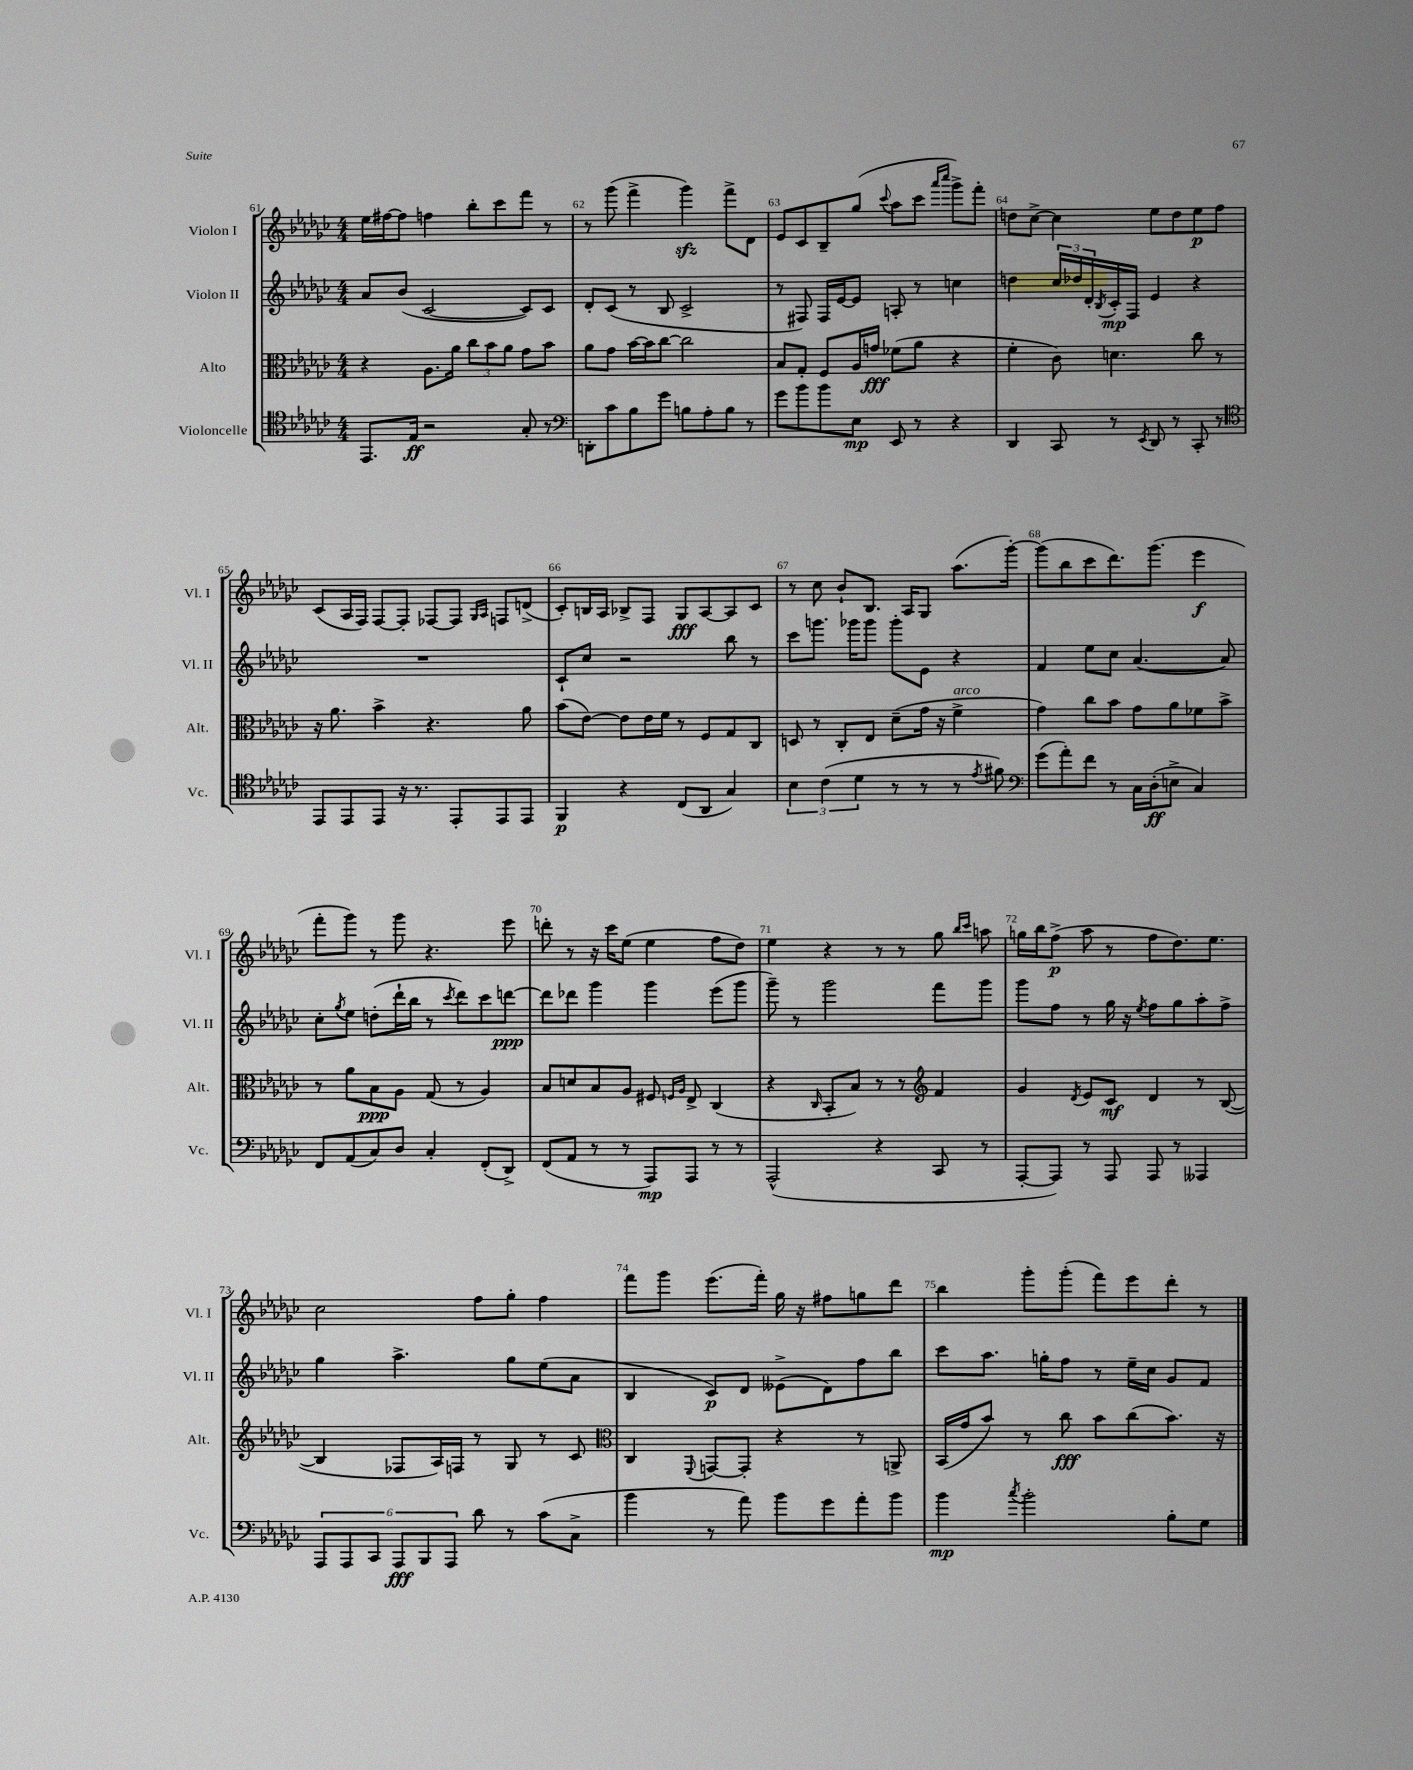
<<
\new StaffGroup <<
\new Staff = "s0" \with { instrumentName = "Violon I" shortInstrumentName = "Vl. I" } {
    \clef treble \key ges \major \numericTimeSignature \time 4/4
    ees''16 fis''16~ fis''8 f''4 bes''8-. ces'''8 f'''8 r8 |
    r8 ges'''8( f'''4-> ges'''4\sfz) f'''8-> des'8 |
    ees'8 ces'8 bes8-- ges''8( \appoggiatura { ces'''8 } aes''8 ces'''8 \grace { aes'''16 ces''''16 } ges'''8->) f'''8-. |
    d''8 ces''8~-> ces''4 ees''8 d''8 ees''8\p f''8 |
    ces'8( aes16 f16) f8~ f8-. fes8~ fes8 \grace { ges16 aes16 } f8 d'8->( |
    ces'8-.) b16 aes16 bes8-> f8 ges8\fff aes8~ aes8 ces'8 |
    r8 ces''8 bes'8-! bes8. aes16 ges8 aes''8.( ges'''16~-.) |
    ges'''8( bes''8 ces'''8 des'''8.) ges'''8.( ees'''4\f |
    f'''8-. ges'''8) r8 ges'''8 r4. ees'''8 |
    d'''8-. r8 r16 ces'''16 ees''8( ees''4 f''8 des''8) |
    ees''4 r4 r8 r8 ges''8 \grace { bes''16 ces'''16 } a''8 |
    g''16 bes''16 f''8->\p( aes''8 r8 f''8 des''8.) ees''8. |
    ces''2 f''8 ges''8-. f''4 |
    f'''8 ges'''8 ees'''8.( f'''16-.) ges''16 r16 fis''8 g''8 des'''8 |
    bes''4 ges'''8-. ges'''8-.( f'''8) ees'''8 des'''8-. r8 \bar "|." |
}
\new Staff = "s1" \with { instrumentName = "Violon II" shortInstrumentName = "Vl. II" } {
    \clef treble \key ges \major \numericTimeSignature \time 4/4
    aes'8 bes'8( ces'2~ ces'8) ces'8 |
    des'8-. ces'8( r8 bes8 ces'2-> |
    r8 fis8) fis16 ees'16~ ees'8 a8-. r8 c''4 |
    d''4 \tuplet 3/2 { ces''16 des''16 des'16-. } \acciaccatura { bes8 } ces'16-.\mp f16 ees'4 r4 |
    R1 |
    ces'8-! ces''8 r2 bes''8 r8 |
    ces'''8 g'''8. ges'''16 ges'''8 ges'''8-. ees'8 r4 |
    f'4 ees''8 ces''8 aes'4.~( aes'8) |
    ces''8-. \acciaccatura { ges''8 } ees''8 d''8-.( des'''16-! bes''16 r8 \acciaccatura { ces'''8 } des'''8) ces'''8 d'''8~\ppp |
    d'''8 des'''8 ges'''4 ges'''4 ees'''8( ges'''8 |
    ges'''8--) r8 ges'''2 f'''8 ges'''8 |
    ges'''8 f''8 r8 ges''16 r16 \acciaccatura { ees''8 } f''8 ges''8 aes''8-. f''8-> |
    ges''4 aes''4.-> ges''8 ees''8( aes'8 |
    bes4 ces'8\p) des'8 eeses'8->( des'8) f''8 bes''8 |
    ces'''8 aes''8. g''16-. f''8 r8 ees''16-- ces''16 ges'8 f'8 \bar "|." |
}
\new Staff = "s2" \with { instrumentName = "Alto" shortInstrumentName = "Alt." } {
    \clef alto \key ges \major \numericTimeSignature \time 4/4
    r4 aes8. aes'16 \tuplet 3/2 { ces''8 bes'8 aes'8 } ges'8 bes'8 |
    aes'8 ges'8 bes'16~ bes'16 ces''8~ ces''2 |
    bes8 ges8-. f8 aes16 g'16\fff fes'8( aes'8 r4 |
    f'4-. ces'8) d'4. ces''8 r8 |
    r16 aes'8. bes'4-> r4. aes'8 |
    bes'8( ees'8~) ees'8 ees'16 f'16 r8 f8 ges8 ces8 |
    d8 r8 ces8-. ees8 des'8--( ges'16 r16 f'4->^\markup { \italic "arco" } |
    ges'4) ces''8 bes'8 ges'8 aes'8 fes'8 bes'8-> |
    r8 aes'8 bes8\ppp aes8 ges8( r8 aes4) |
    bes8 d'8 bes8 aes8 fis8 \grace { f16 aes16 } ees8-> ces4( |
    r4 \grace { ces16 } bes,8-. bes8) r8 r8 \clef treble f'4 |
    ges'4 \acciaccatura { des'8 } ees'8 ces'8\mf des'4 r8 bes8~( |
    bes4 fes8 aes16) f16 r8 ges8 r8 ces'8 |
    \clef alto ces4 \appoggiatura { f,8 } g,8~ g,8-. r4 r8 a,8-> |
    bes,16( ges'16 bes'8) r8 ces''8\fff bes'8 ces''8( bes'8.) r16 \bar "|." |
}
\new Staff = "s3" \with { instrumentName = "Violoncelle" shortInstrumentName = "Vc." } {
    \clef tenor \key ges \major \numericTimeSignature \time 4/4
    ees,8. ees16\ff r2 ges8-. r8 |
    \clef bass d,8-. ces'8 bes8 ges'8 b8 aes8-. b8 r8 |
    ges'8 bes'8 bes'8 ees8\mp ees,8 r8 r4 |
    des,4 ces,8 r8 \acciaccatura { ees,8 } des,8 r8 ces,8-. r8 |
    \clef tenor ees,8 ees,8 ees,8 r16 r8. ees,8-. ees,8 ees,8 |
    f,4\p r4 ces8( aes,8 ges4) |
    \tuplet 3/2 { bes4 ces'4( des'4 } r8 r8 r8 \acciaccatura { ees'8 } fis'8) |
    \clef bass ges'8( aes'8-.) f'8 r8 ces16 des16-.\ff( e8-> ces4) |
    f,8 aes,8( ces8) des8 ces4-. f,8-.( des,8->) |
    f,8( aes,8 r8 r8 aes,,8\mp) aes,,8 r8 r8 |
    aes,,2-^( r4 ces,8 r8 |
    aes,,8~-. aes,,8) r8 aes,,8 aes,,8 r8 aeses,,4 |
    \tuplet 6/4 { aes,,8 aes,,8 ces,8 aes,,8\fff bes,,8 aes,,8 } des'8 r8 ces'8( ces8-> |
    bes'4 r8 aes'8) bes'8 ges'8 aes'8-. bes'8 |
    bes'4\mp \acciaccatura { ces''8 } bes'2-. bes8-. ges8 \bar "|." |
}
>>
>>
\layout { \context { \Score currentBarNumber = #61 \override BarNumber.break-visibility = ##(#f #t #t) barNumberVisibility = #all-bar-numbers-visible } }
